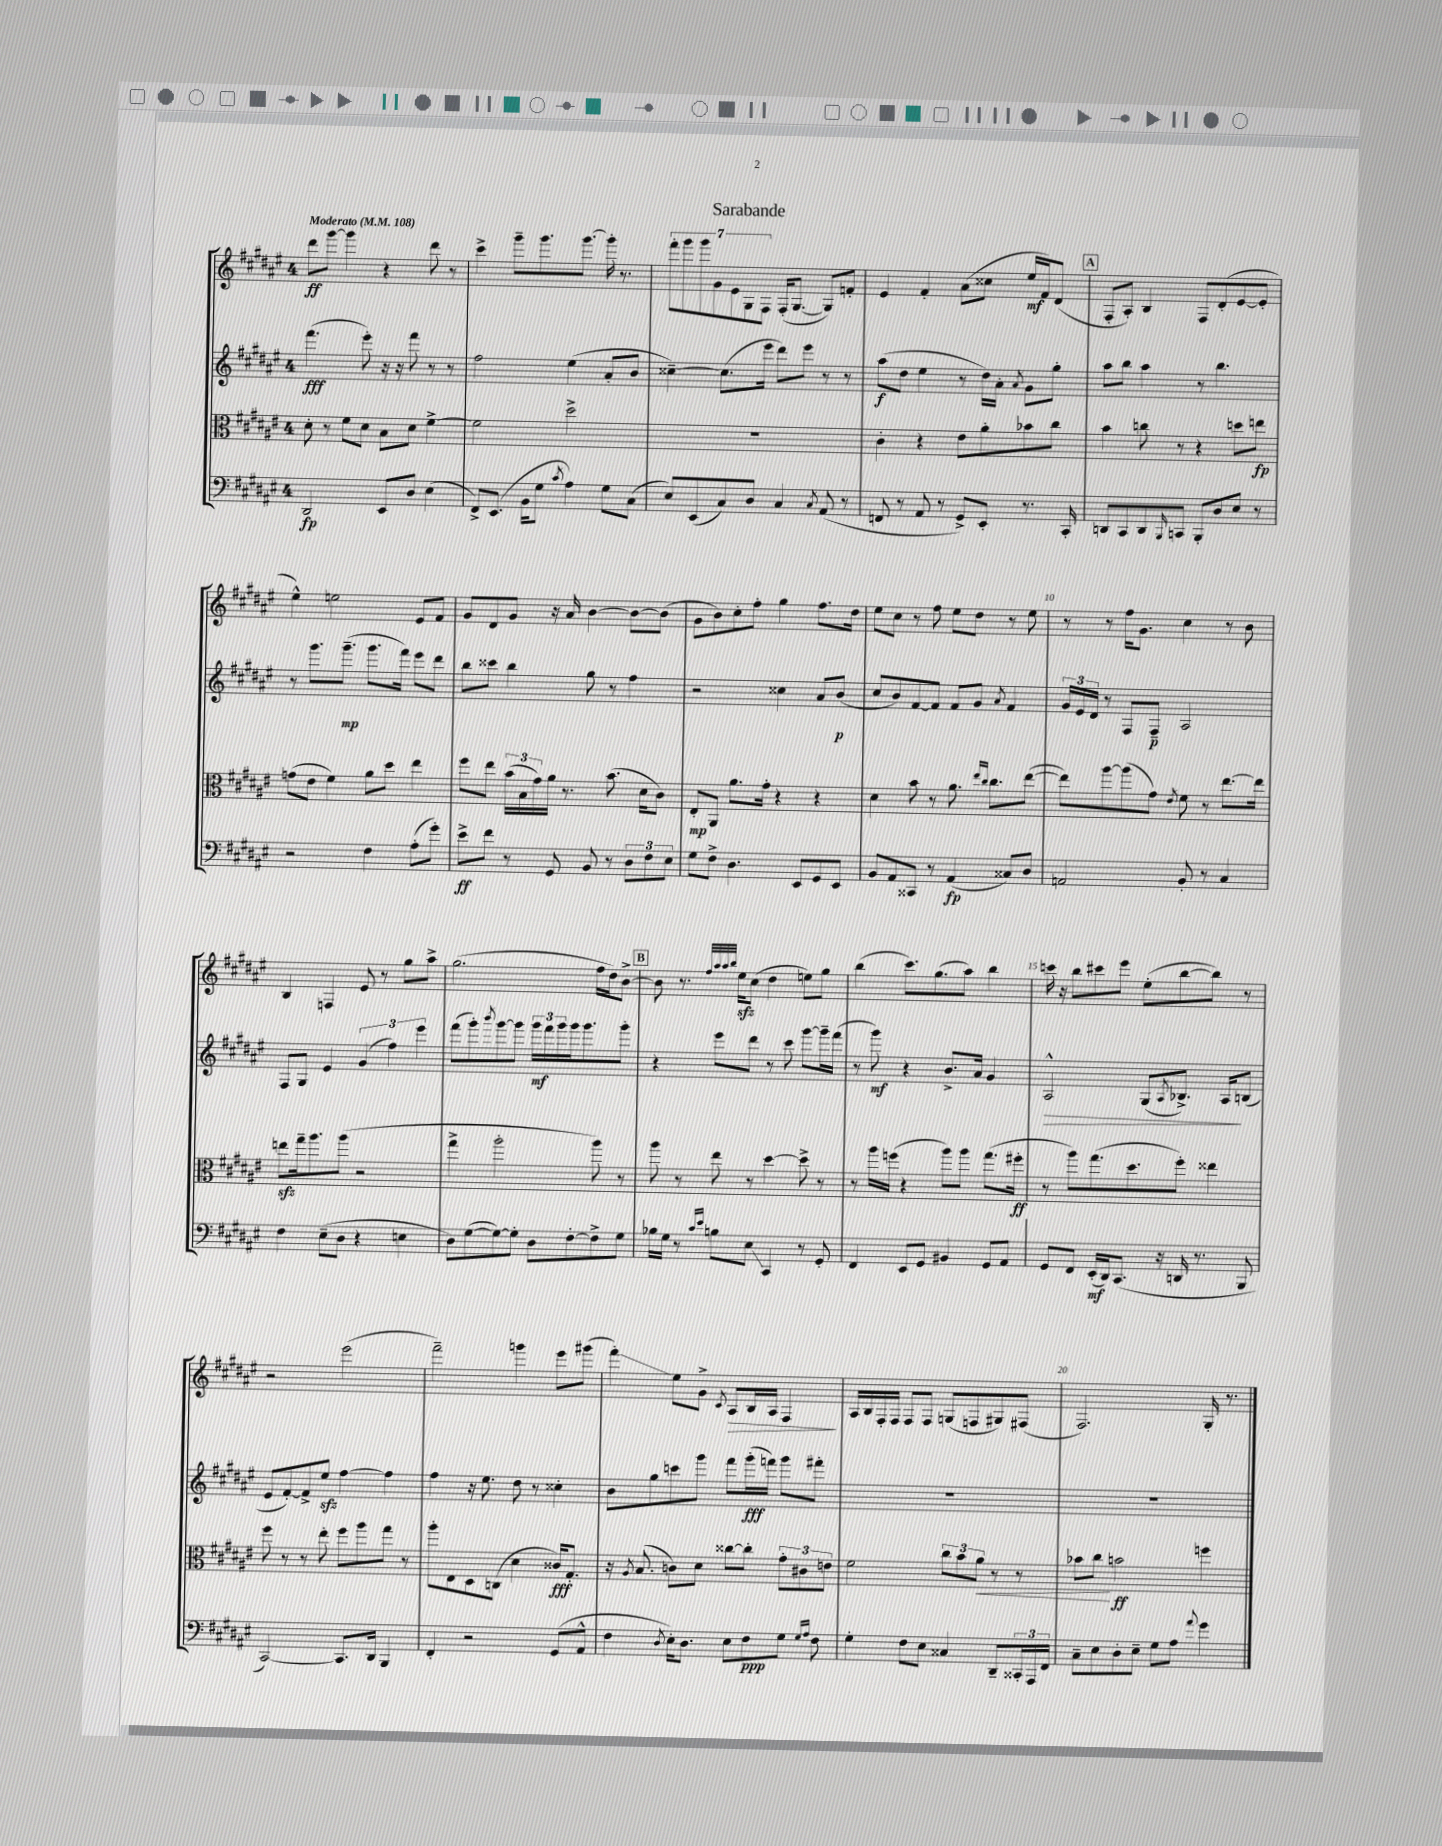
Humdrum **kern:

**kern	**kern	**kern	**kern
*staff4	*staff3	*staff2	*staff1
*clefF4	*clefC3	*clefG2	*clefG2
*k[f#c#g#d#a#e#]	*k[f#c#g#d#a#e#]	*k[f#c#g#d#a#e#]	*k[f#c#g#d#a#e#]
*M4/4	*M4/4	*M4/4	*M4/4
*MM108	*MM108	*MM108	*MM108
2DD#	8d#'	(4.fff#	8ddd#
.	8r	.	[8ggg#
.	8f#	.	4ggg#]
.	8d#	8eee#')	.
8EE#	8B	16r	4r
.	.	16r	.
8D#	8d#	8fff#	.
(4E#	[4f#^	8r	8ddd#
.	.	8r	8r
=	=	=	=
8FF#^)	2f#]	2ff#	4ccc#^
(8.EE#	.	.	.
.	.	.	8ggg#~
16BB	.	.	.
8G#	.	.	8.ggg#
8qc#	.	.	.
4A#)	2dd#^	(4ee#	.
.	.	.	[8.ggg#
8G#	.	8a#'	16ggg#']
.	.	.	8.r
(8C#	.	8b	.
=	=	=	=
8E#)	1r	[4cc##~)	14fff#'
.	.	.	14ggg#
(8EE#	.	.	.
.	.	.	14ggg#
.	.	.	14g#
8C#)	.	(8.cc##]	.
.	.	.	14e#
.	.	.	14G#
8D#	.	.	.
.	.	.	14F#
.	.	16eee#	.
4C#	.	8ddd#)	(16F#'
.	.	.	[8.G#
.	.	8eee#	.
8qC#	.	.	.
(8AA#	.	8r	8G#])
8r	.	8r	8f'
=	=	=	=
8FF	4c#'	(8aa#	4e#
8r	.	8dd#	.
8AA#	4r	4ee#	4f#'
8r	.	.	.
8GG#^)	8e#	8r	(8a#
8EE#'	8a#'	16dd#)	8cc##
.	.	16a#'	.
.	.	8qa#	.
8.r	8b-	8g#	16ee#
.	.	.	16f#)
.	8cc#	8gg#'	(8d#
16CC#'	.	.	.
=	=	=	=
8DD	4b	8aa#	8F#'
8CC#	.	8bb	8A#')
8DD	8cc	4aa#	4B
16qqBBB	.	.	.
8CC	8r	.	.
8BBB'	4r	8r	8F#
8D#	.	4.bb	(8d#'
8E#	8dd	.	[8e#
8r	8ee	.	8e#']
=	=	=	=
2r	(8g	8r	4ee#^^)
.	8e#	8.ggg#	.
.	4f#)	.	2ee
.	.	(8.ggg#~	.
4F#	8a#	8.ggg#	.
.	8dd#	.	.
.	.	16fff#)	.
(8A#'	4ee#	8eee#	8e#
8g#')	.	8ddd#	8f#
=	=	=	=
8e#^	8ff#	8bb	8g#
8f#	8ee#	8ccc##	8d#
8r	(24b	4bb	8g#
.	24B	.	.
.	24g#)	.	.
8GG#	16a#	.	16r
.	8.r	.	16a#
8BB	.	8gg#	[4b
8r	(8.b	8r	.
12D#	.	4ff#	8b_
.	16d#	.	.
12F#	.	.	.
.	8c#)	.	(8b]
12E#	.	.	.
=	=	=	=
8G#	8E#'	2r	8g#
8F#^	8AA#	.	8b)
4.D#	8.a#	.	8cc#'
.	.	.	8ff#'
.	16g#'	.	.
.	4r	4cc##	4gg#
8EE#	.	.	.
8GG#	4r	8a#	8.ff#
8EE#	.	(8b	.
.	.	.	16dd#
=	=	=	=
8BB	4d#	8cc#	8ee#
8AA#	.	8b)	8cc#
8CC##	8b	[8f#	8r
8r	8r	8f#]	8ff#
(4AA#	8.a#	8f#	8ee#
.	.	8g#	8dd#
.	16qqee#	.	.
.	16qqcc#	.	.
.	8.cc#	.	.
.	.	8qa#	.
8C##)	.	4f#	8r
8D#	([8ee#	.	8ee#
=	=	=	=
2AA	8ee#])	24g#	8r
.	.	24e#	.
.	.	24d#	.
.	[8aa#	8r	8r
.	(8aa#]	8F#	16ff#
.	.	.	8.g#
.	8g#)	8F#~	.
.	8qe#	.	.
8BB'	8f#	2A#	4cc#
8r	8r	.	.
4C#	[8.ee#	.	8r
.	.	.	8b
.	16ee#]	.	.
=	=	=	=
4F#	8ee	8F#	4B
.	16gg#~	8G#	.
.	8.aa#	.	.
(8E#~	.	4e#	4F
8D#	(8aa#	.	.
4r	2r	(6g#	8e#
.	.	.	8r
.	.	6ff#)	.
4E	.	.	8gg#
.	.	6eee#	.
.	.	.	8aa#^
=	=	=	=
8D#)	4gg#^	(8fff#	(2.gg#
([8G#	.	8ggg#')	.
.	.	8qbbb	.
8G#_)	2aa#'	[8ggg#	.
8G#']	.	8ggg#]	.
8D#	.	24ggg#	.
.	.	24fff#	.
.	.	24ggg#	.
[8F#'	.	16ggg#	.
.	.	8.ggg#	.
8F#^]	8aa#)	.	16ff#
.	.	.	16dd#)
8G#	8r	8ggg#'	[8b^
=	=	=	=
16B-	8aa#	4r	8b]
16G#	.	.	.
8r	8r	.	8.r
16qqc#	.	.	.
16qqe#	.	.	.
8B	8ee#	8eee#	.
.	.	.	32qqff#
.	.	.	32qqaa#
.	.	.	32qqaa#
.	.	.	32qqbb
.	.	.	16ee#
8E#	8r	8ddd#	(8cc#
4CC#	[4dd#	8r	4dd#
.	.	8ccc#	.
8r	8dd#^]	[8ggg#	8ee)
8GG#'	8r	16ggg#~]	8gg#
.	.	(16fff#	.
=	=	=	=
4FF#	8r	8r	(4bb
.	16aa#	8ggg#)	.
.	(16ff	.	.
8EE#	4r	4r	8.ccc#)
8GG#	.	.	.
.	.	.	(8.gg#
4BB#	8aa#)	8.b^	.
.	8aa#	.	8aa#)
.	.	16a#	.
8GG#	(8.gg#	4g#	4bb
8AA#	.	.	.
.	16ff#'	.	.
=	=	=	=
8GG#	8r	2A#^^	16ccc
.	.	.	16r
8FF#	8aa#)	.	8bb
(16EE#'	(8.gg#	.	8ccc#
16DD#)	.	.	.
(8.CC#	.	.	8eee#
.	8.dd#	.	.
.	.	(8G#	(8ee#'
16r	.	.	.
.	.	8qA#	.
16DD	8ff#')	8.B-^)	[8bb
8.r	.	.	.
.	4ee##	.	8bb])
.	.	16A#	.
8BBB	.	(8B	8r
=	=	=	=
[2CC#)	8ff#	8e#	2r
.	8r	[8f#')	.
.	8r	8f#^]	.
.	8ee#'	8ee#	.
8.CC#]	8ff#	[4ff#	(2eee#
.	8aa#	.	.
16DD#	.	.	.
4BBB	8gg#	4ff#]	.
.	8r	.	.
=	=	=	=
4FF#'	8aa#'	4ff#	2fff#~)
.	8E#	.	.
2r	8D#	16r	.
.	.	8.ee#	.
.	(8C	.	.
.	4d#	8dd#	4ggg
.	.	8r	.
(8GG#	16c##)	4cc##'	8eee#
.	8.G#'	.	.
8AA#^^	.	.	(8ggg#
=	=	=	=
4F#	16r	8b	4fff#')
.	8qA#	.	.
.	(8.B	.	.
.	.	8gg#	.
8qD#	.	.	.
16E#')	8c)	8ccc	8ee#
8.D#	.	.	.
.	8d#	8ggg#	8g#^
.	.	.	8qc#
8E#	[8cc##	8fff#	8A#
8F#	8cc##']	(16ggg#'	16B
.	.	16fff)	16A#
8G#	12g#'	8ggg#	4F#
.	12c#	.	.
16qqG#	.	.	.
16qqA#	.	.	.
8F#	.	8fff#'	.
.	12e	.	.
=	=	=	=
4G#'	2f#	1r	16A#
.	.	.	16B
.	.	.	16F#'
.	.	.	16F#
8F#	.	.	8F#
8E#	.	.	8F#
4C##	12cc#	.	(8G
.	12b	.	.
.	.	.	8F
.	12a#	.	.
8DD#~	8r	.	8G#)
24CC##'	8r	.	(8F#
24AAA#	.	.	.
24FF#	.	.	.
=	=	=	=
8C#~	8b-	1r	2.F#)
8E#	8cc#	.	.
8D#'	2b	.	.
8E#~	.	.	.
8G#	.	.	.
8A#	.	.	.
8qqa#	.	.	.
4g#	4ff	.	16G#'
.	.	.	8.r
==	==	==	==
*-	*-	*-	*-
